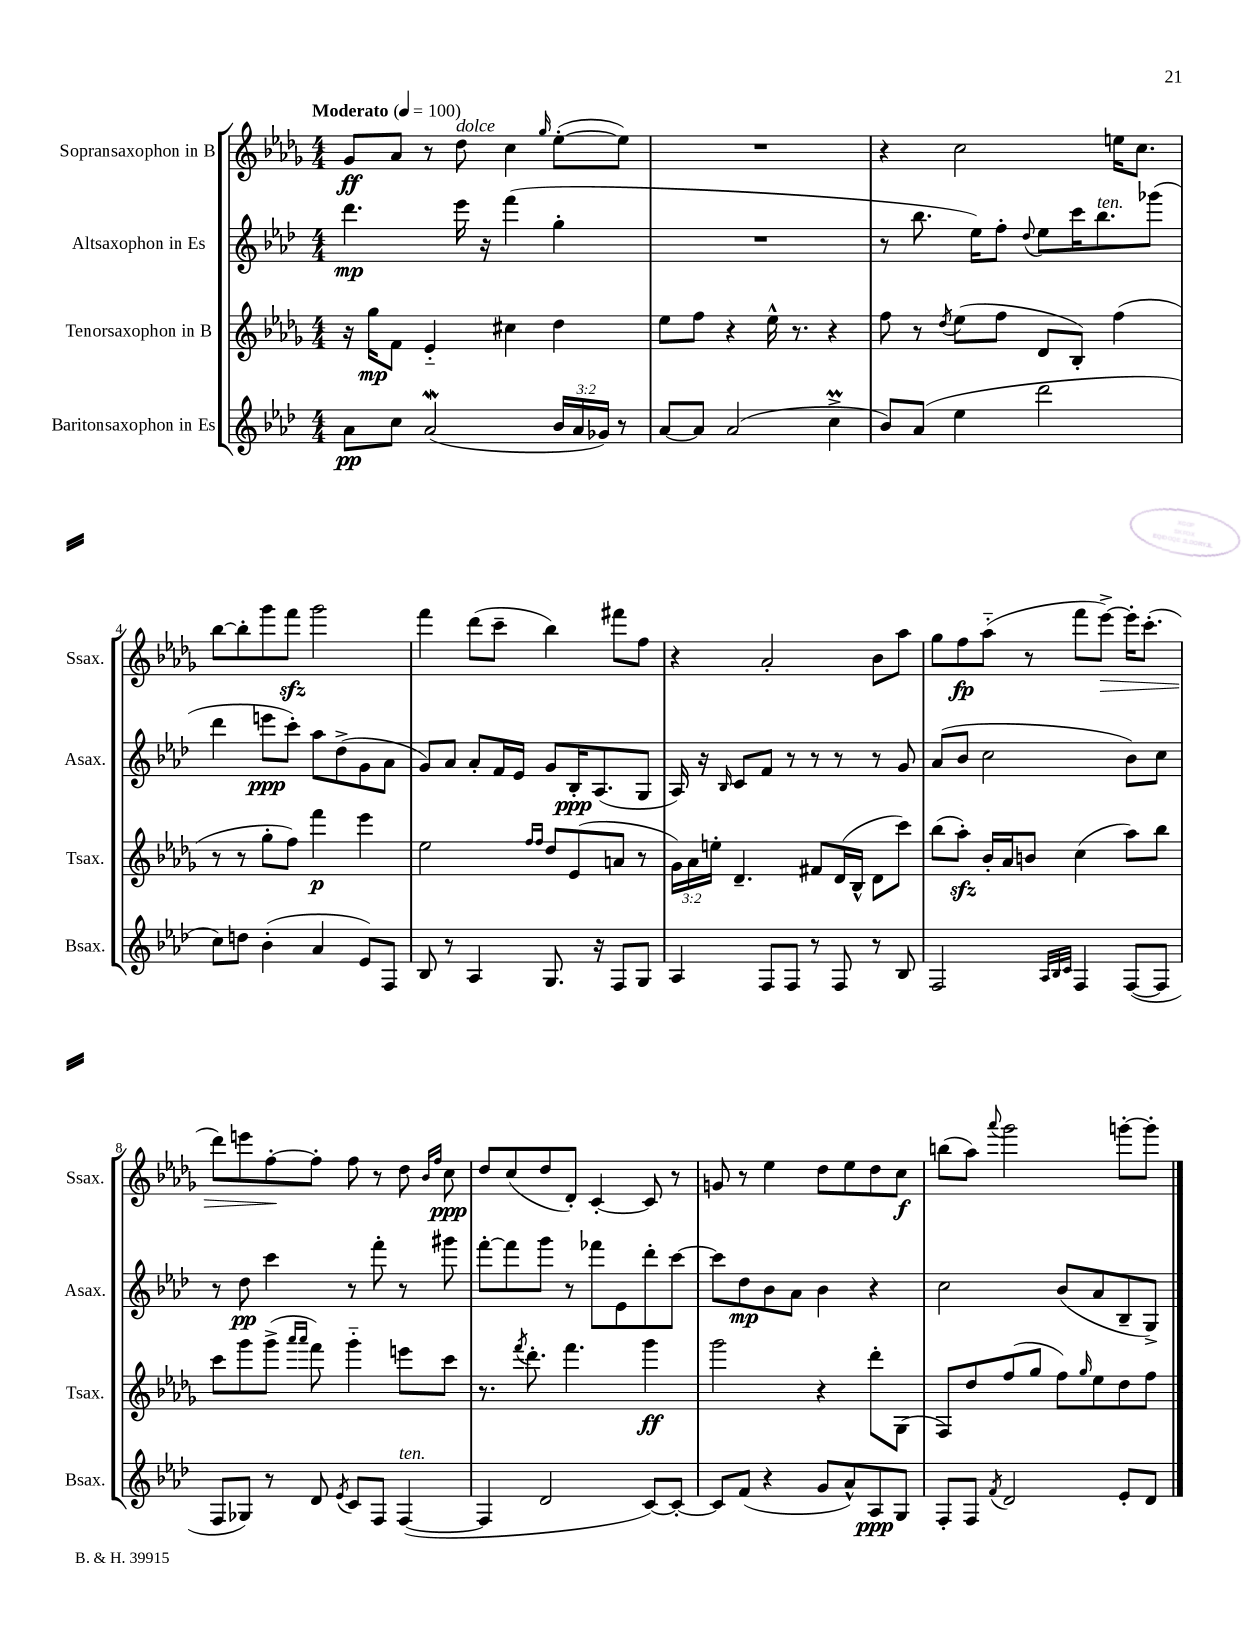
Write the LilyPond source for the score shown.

<<
\new StaffGroup <<
\new Staff = "s0" \with { instrumentName = "Sopransaxophon in B" shortInstrumentName = "Ssax." } {
    \clef treble \key des \major \numericTimeSignature \time 4/4 \tempo "Moderato" 4 = 100
    ges'8\ff aes'8 r8 des''8^\markup { \italic "dolce" } c''4 \grace { ges''16 } ees''8~-.( ees''8) |
    R1 |
    r4 c''2 e''16 c''8. |
    bes''8~ bes''8-. ges'''8 f'''8\sfz ges'''2 |
    f'''4 des'''8( c'''8-- bes''4) fis'''8 f''8 |
    r4 aes'2-. bes'8 aes''8 |
    ges''8 f''8\fp aes''8-_( r8 f'''8 ees'''8~->\>) ees'''16-. c'''8.-.( |
    des'''8) e'''8 f''8~-.\! f''8-. f''8 r8 des''8 \grace { bes'16 f''16 } c''8\ppp |
    des''8 c''8( des''8 des'8-.) c'4~-. c'8 r8 |
    g'8 r8 ees''4 des''8 ees''8 des''8 c''8\f |
    b''8( aes''8) \appoggiatura { aes'''8 } ges'''2 g'''8~-. g'''8-. \bar "|." |
}
\new Staff = "s1" \with { instrumentName = "Altsaxophon in Es" shortInstrumentName = "Asax." } {
    \clef treble \key aes \major \numericTimeSignature \time 4/4
    des'''4.\mp ees'''16 r16 f'''4( g''4-. |
    R1 |
    r8 bes''8. ees''16) f''8-. \appoggiatura { des''8 } ees''8 c'''16 bes''8.^\markup { \italic "ten." } ges'''8( |
    des'''4 e'''8\ppp c'''8-.) aes''8 des''8->( g'8 aes'8 |
    g'8) aes'8 aes'8-. f'16 ees'16 g'8 bes16-.\ppp aes8.( g8 |
    aes16) r16 \grace { bes16 } c'8 f'8 r8 r8 r8 r8 g'8 |
    aes'8( bes'8 c''2 bes'8) c''8 |
    r8 des''8\pp c'''4 r8 f'''8-. r8 gis'''8 |
    f'''8~-. f'''8 g'''8 r8 fes'''8 ees'8 des'''8-. c'''8~ |
    c'''8 des''8\mp bes'8 aes'8 bes'4 r4 |
    c''2 bes'8( aes'8 bes8-- g8->) \bar "|." |
}
\new Staff = "s2" \with { instrumentName = "Tenorsaxophon in B" shortInstrumentName = "Tsax." } {
    \clef treble \key des \major \numericTimeSignature \time 4/4 \override Staff.TupletNumber.text = #tuplet-number::calc-fraction-text
    r16 ges''16\mp f'8 ees'4-_ cis''4 des''4 |
    ees''8 f''8 r4 ees''16-^ r8. r4 |
    f''8 r8 \acciaccatura { des''8 } ees''8( f''8 des'8 bes8-.) f''4( |
    r8 r8 ges''8-. f''8) f'''4\p ees'''4 |
    ees''2 \grace { f''16 f''16 } des''8 ees'8( a'8 r8 |
    \tuplet 3/2 { ges'16) aes'16 e''16-. } des'4.-- fis'8 des'16( bes16-^ des'8 c'''8) |
    bes''8( aes''8-.\sfz) bes'16-. aes'16 b'8 c''4( aes''8) bes''8 |
    c'''8 ges'''8 ges'''8->( \grace { aes'''16 aes'''16 } f'''8) ges'''4-_ e'''8 c'''8 |
    r8. \acciaccatura { f'''8 } des'''8.-. f'''4. ges'''4\ff |
    ges'''2 r4 des'''8-. ges8( |
    f8) des''8 f''8( ges''8 f''8) \grace { ges''16 } ees''8 des''8 f''8 \bar "|." |
}
\new Staff = "s3" \with { instrumentName = "Baritonsaxophon in Es" shortInstrumentName = "Bsax." } {
    \clef treble \key aes \major \numericTimeSignature \time 4/4 \override Staff.TupletNumber.text = #tuplet-number::calc-fraction-text
    aes'8\pp c''8 aes'2\mordent( \tuplet 3/2 { bes'16 aes'16 ges'16) } r8 |
    aes'8~ aes'8 aes'2( c''4->\prall |
    bes'8) aes'8( ees''4 des'''2 |
    c''8) d''8 bes'4-.( aes'4 ees'8) f8 |
    bes8 r8 aes4 g8. r16 f8 g8 |
    aes4 f8 f8 r8 f8 r8 bes8 |
    f2 \grace { aes32 bes32 c'32 } f4 f8~( f8 |
    f8 ges8) r8 des'8 \acciaccatura { ees'8 } c'8 f8 f4~^\markup { \italic "ten." }( |
    f4 des'2 c'8~) c'8~-. |
    c'8 f'8( r4 g'8 aes'8-^) aes8\ppp g8 |
    f8-. f8 \acciaccatura { f'8 } des'2 ees'8-. des'8 \bar "|." |
}
>>
>>
